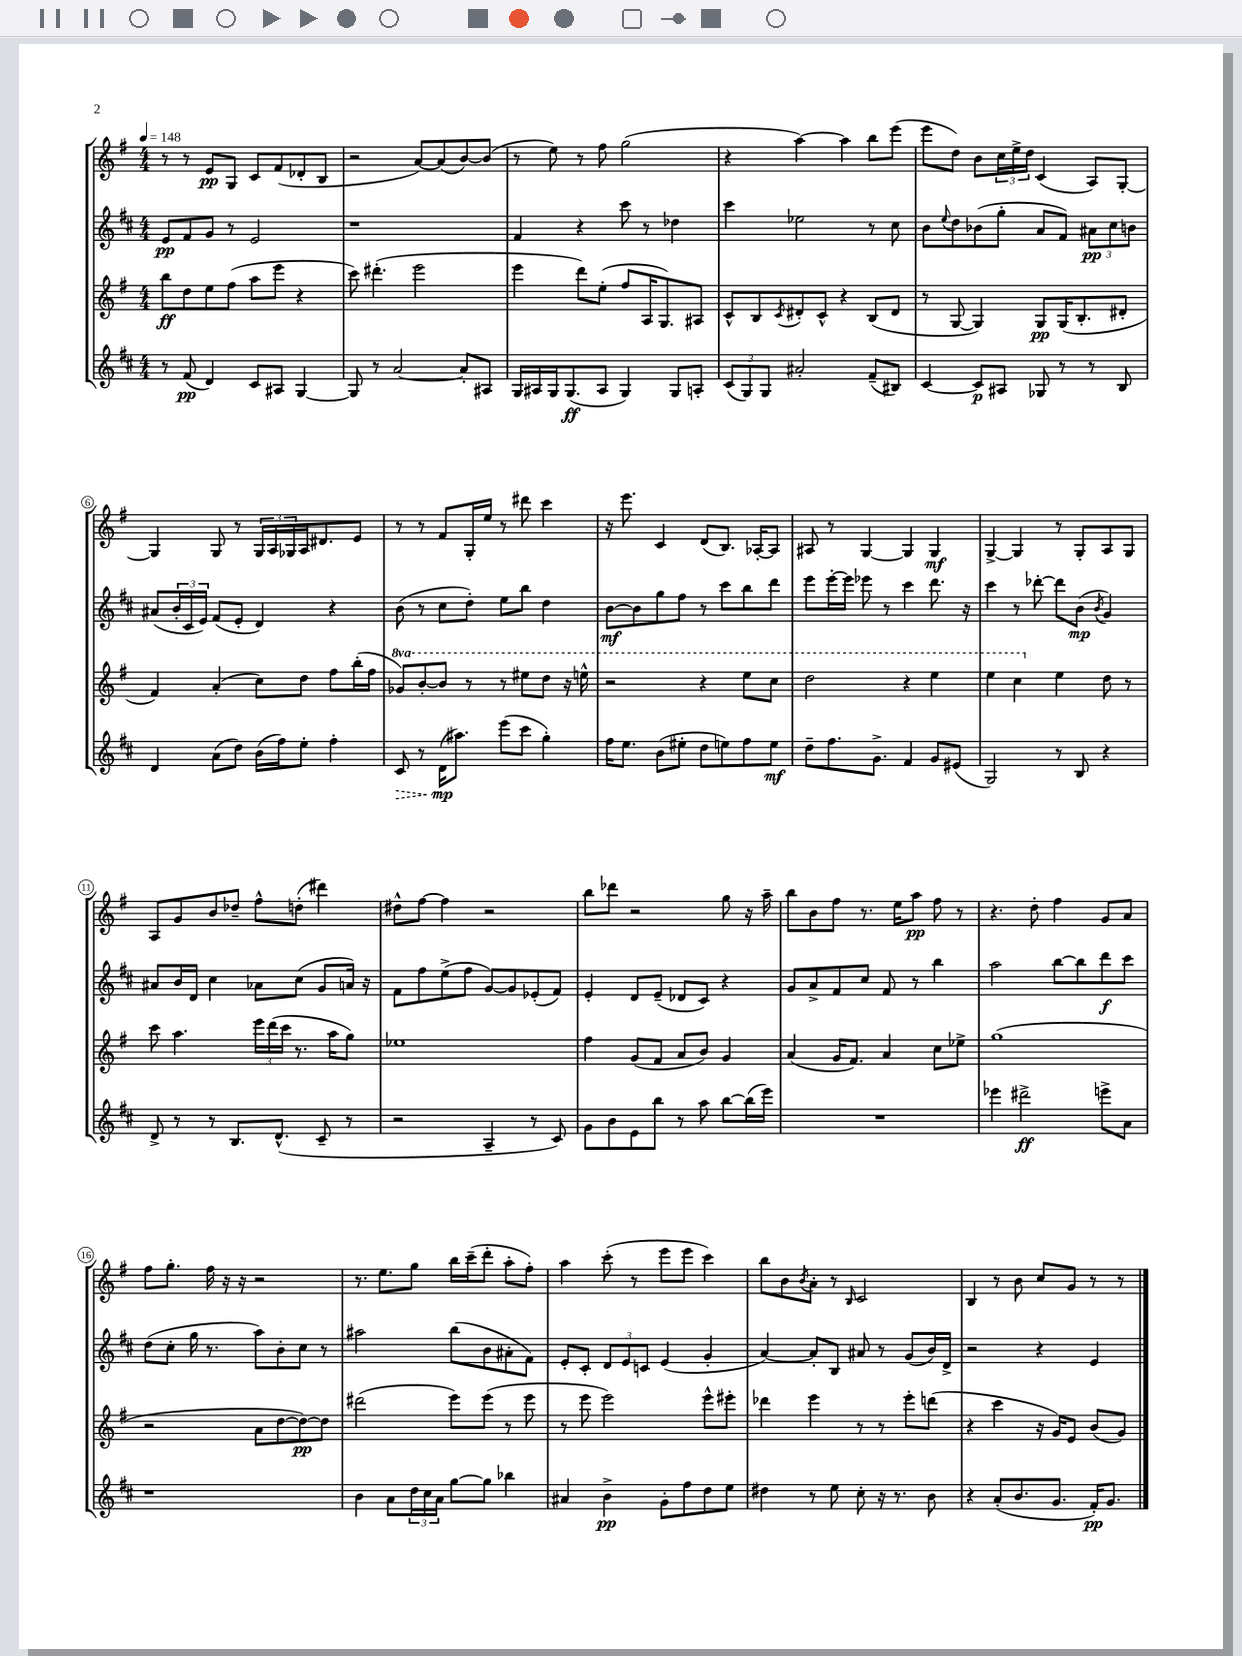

**kern	**kern	**kern	**kern
*staff4	*staff3	*staff2	*staff1
*clefG2	*clefG2	*clefG2	*clefG2
*k[f#c#]	*k[f#]	*k[f#c#]	*k[f#]
*M4/4	*M4/4	*M4/4	*M4/4
*MM148	*MM148	*MM148	*MM148
8r	8bb	8e	8r
(8f#	8dd	8f#	8r
4d)	8ee	8g	8e
.	(8ff#	8r	8G
8c#	8aa	2e	8c
8A#	8eee	.	(8f#
[4G	4r	.	8d-'
.	.	.	8B
=	=	=	=
8G]	8ccc)	1r	2r
8r	(4.ddd#'	.	.
[2a	.	.	.
.	2eee	.	[8a)
.	.	.	(8a]
8a']	.	.	[8b)
8A#	.	.	(8b]
=	=	=	=
16G	4eee	4f#	8r
16A#	.	.	.
16G	.	.	8ee)
(8.G	.	.	.
.	8ddd)	4r	8r
8A#	(8ee'	.	8ff#
4G)	8ff#	8ccc#	(2gg
.	16A	8r	.
.	8.G)	.	.
8G	.	4dd-	.
8A'	8A#	.	.
=	=	=	=
(12c#	8c^^	4ccc#	4r
12G)	.	.	.
.	8B	.	.
12G	.	.	.
.	8qc	.	.
2a#'	8d#'	2ee-	[4aa)
.	8c^^	.	.
.	4r	.	4aa]
(8f#~	(8B	8r	8bb
8B#)	8d#	8cc#	(8eee
=	=	=	=
[4c#	8r	8b	8eee
.	.	8qqee	.
.	[8G	8dd	8dd)
8c#]	4G])	(8b-	8b
8A#	.	8gg'	24cc
.	.	.	24ee^
.	.	.	24dd
8G-	8G	8a	(4c
8r	(16G	8f#)	.
.	8.B'	.	.
8r	.	12a#	8A)
.	.	12cc#	.
8B	8d#'	.	[8G'
.	.	12b	.
=	=	=	=
4d	4f#)	(8a#	4G]
.	.	24b'	.
.	.	24c#	.
.	.	24e)	.
(8a	(4a'	(8f#	8G
8dd)	.	8e'	8r
(16b	8cc)	4d)	24G
.	.	.	24A
16ff#)	.	.	.
.	.	.	24G-
8ee'	8dd	.	16A
.	.	.	8.d#
4ff#'	8ff#	4r	.
.	(16bb'	.	8e
.	16ff#	.	.
=	=	=	=
8c#	8gg-)	(8b	8r
8r	[8bb'	8r	8r
(16d	8bb]	8cc#	8f#
8.aa#)	.	.	.
.	8r	8dd')	16G'
.	.	.	16ee
(8eee	8r	8ee	8r
8ccc#	8eee#	8bb	8ddd#
4gg')	8ddd	4dd	4ccc
.	16r	.	.
.	16eee^^	.	.
=	=	=	=
16ff#	2r	[8b	16r
8.ee	.	.	8.eee
.	.	8b]	.
(8b	.	8gg	4c
8ee#'	.	8ff#	.
8dd	4r	8r	(8d
8ee)	.	8ccc#	8.B)
8ff#	8eee	8bb	.
.	.	.	[16A-'
8ee	8ccc	8ddd	8A-]
=	=	=	=
8dd~	2ddd	8eee	8A#
8.ff#	.	[16eee'	8r
.	.	16eee]	.
.	.	8eee-	[4G
8.g^	.	.	.
.	.	8r	.
4f#	4r	4ccc#	4G]
8g	4eee	8.ddd	4G
(8e#	.	.	.
.	.	16r	.
=	=	=	=
2G)	4eee	4ccc#	[4G^
.	4ccc	8r	4G]
.	.	[8ddd-'	.
8r	4ee	8ddd-]	8r
8B	.	(8b	8G'
.	.	8qb	.
4r	8dd	4g)	8A
.	8r	.	8G
=	=	=	=
8d^	8ccc	8a#	8A
8r	4.aa	16b	8g
.	.	16d	.
8r	.	4cc#	8b
8.B	.	.	8dd-~
.	24eee	8a-	8ff#^^
.	(24ddd	.	.
(8.d^^	.	.	.
.	24ccc	.	.
.	8.r	(8cc#	(8dd'
8c#~	.	8g	4ddd#)
.	16aa	.	.
8r	8gg)	16a)	.
.	.	16r	.
=	=	=	=
2r	1ee-	8f#	8dd#^^
.	.	8ff#	[8ff#
.	.	(8ee^	4ff#]
.	.	8ff#	.
4A~	.	[8g)	2r
.	.	8g]	.
8r	.	(8e-'	.
8c#)	.	8f#)	.
=	=	=	=
8g	4ff#	4e'	8bb
8b	.	.	8ddd-
8e	(8g	8d	2r
8bb	8f#	(8e~	.
8r	8a	8d-	.
8aa	8b)	8c#)	.
[8bb	4g	4r	8gg
(16bb]	.	.	16r
16eee)	.	.	16aa~
=	=	=	=
1r	(4a	8g	8bb
.	.	8a^	8b
.	16g	8f#	8ff#
.	8.f#)	.	.
.	.	8cc#	8.r
.	4a	8f#	.
.	.	.	16ee
.	.	8r	8aa
.	8cc	4bb	8ff#
.	8ee-^	.	8r
=	=	=	=
4eee-	(1gg	2aa	4.r
2ddd#^	.	.	.
.	.	.	8dd'
.	.	[8bb	4ff#
.	.	8bb]	.
8eee^	.	8ddd	8g
8a	.	8ccc#	8a
=	=	=	=
1r	2r	(8dd	8ff#
.	.	8cc#'	8.gg'
.	.	16gg	.
.	.	8.r	16ff#
.	.	.	16r
.	.	.	16r
.	8a	8aa)	2r
.	[8dd	8b'	.
.	8dd_)	8cc#	.
.	8dd]	8r	.
=	=	=	=
4b	(2ddd#	2aa#	8.r
.	.	.	8.ee
8a	.	.	.
24dd	.	.	8gg
24cc#	.	.	.
24a	.	.	.
[8gg	8eee)	(8bb	16bb
.	.	.	(16ccc~
8gg]	(8eee	8b	8ddd'
4bb-	8r	8a#'	8aa'
.	8eee	8f#)	8ff#')
=	=	=	=
4a#	8r	8e'	4aa
.	8eee	8c#'	.
4b^	2eee)	12d	(8ccc'
.	.	12e	.
.	.	.	8r
.	.	12c	.
8g'	.	(4e	8eee
8ff#	.	.	8eee
8dd	8eee^^	4g'	4ccc)
8ee	8eee#'	.	.
=	=	=	=
4dd#	4ddd-	[4a)	8bb
.	.	.	8b
.	.	.	8qb
8r	4eee	8a']	8a'
8ee	.	8B	8r
.	.	.	16qqB
8cc#'	8r	8a#	2c
16r	8r	8r	.
8.r	.	.	.
.	8eee'	(8g	.
8b	(8ddd	16b)	.
.	.	16d^	.
=	=	=	=
4r	4r	2r	4B
(8a'	4ccc	.	8r
8.b	.	.	8b
.	16r	4r	8cc
8.g	16g)	.	.
.	8e	.	8g
16f#')	(8b	4e	8r
8.g	.	.	.
.	8g)	.	8r
==	==	==	==
*-	*-	*-	*-
